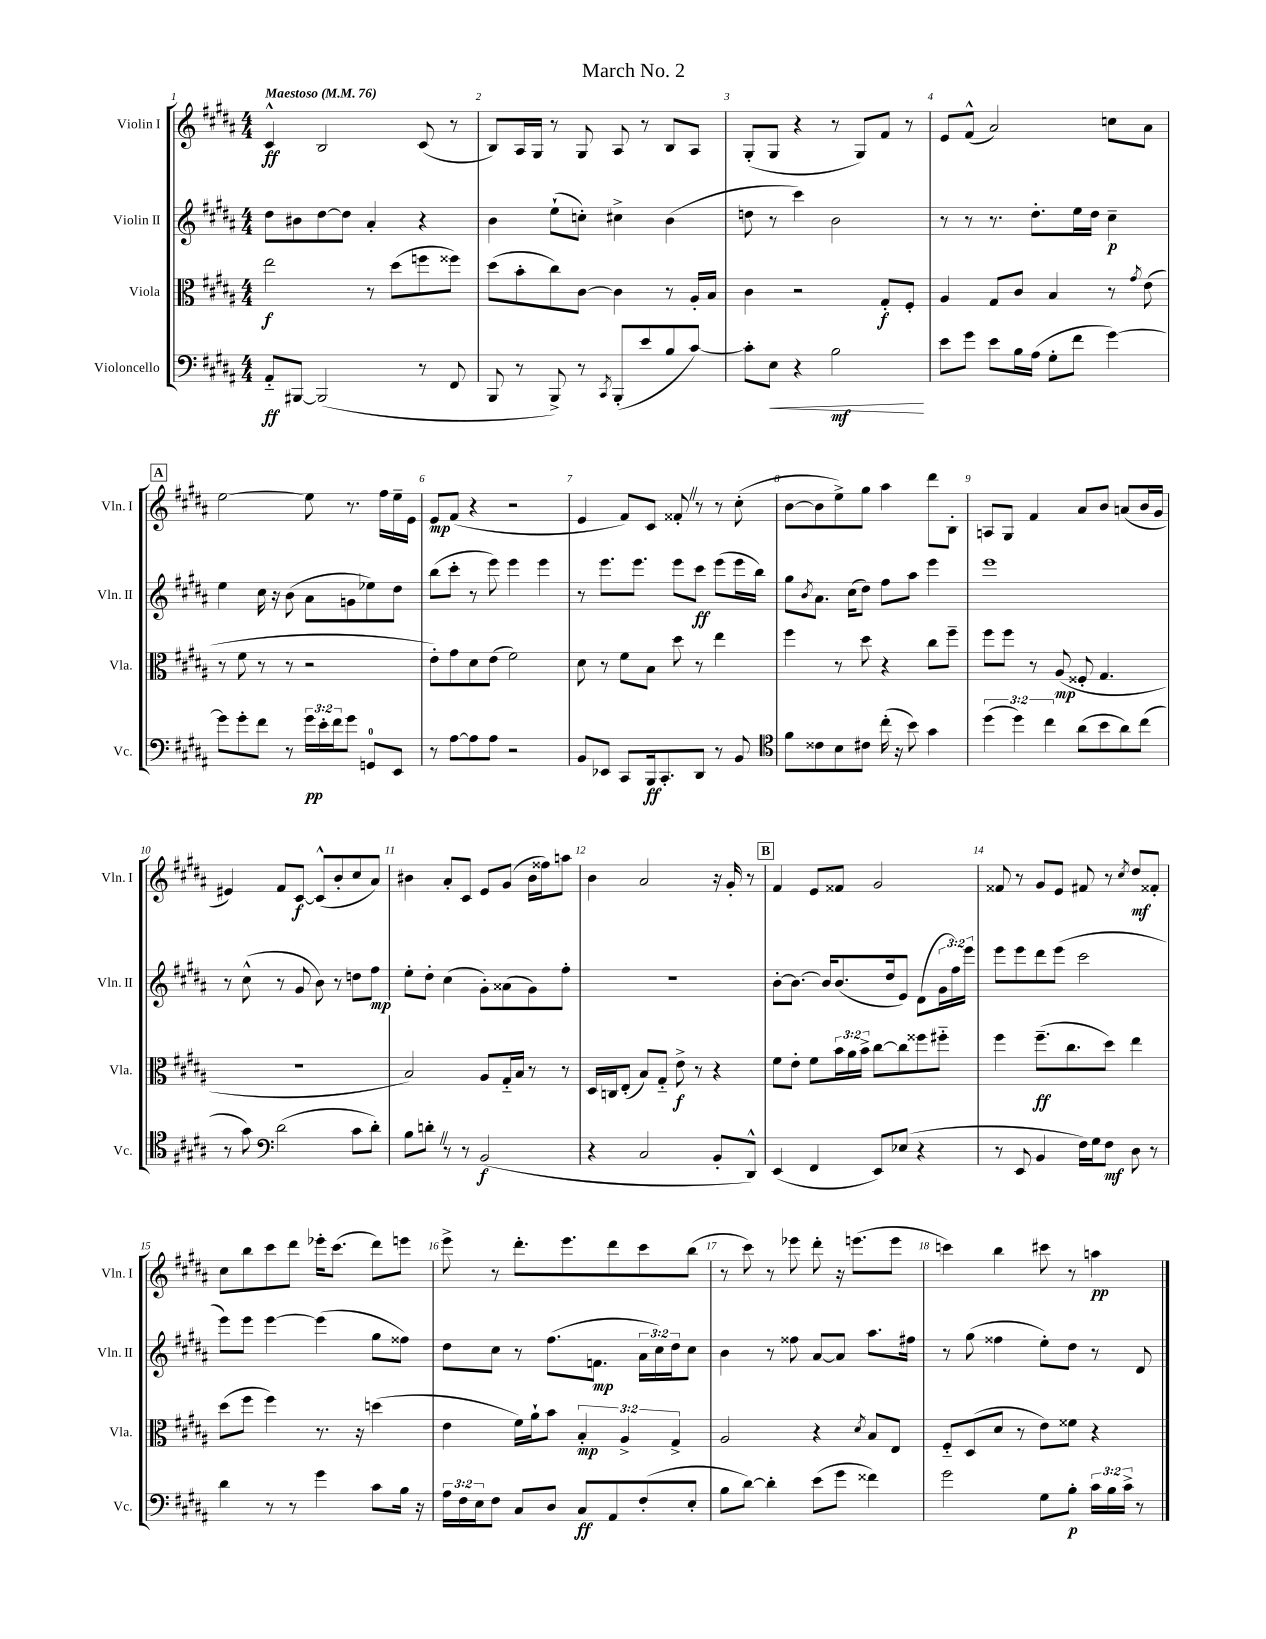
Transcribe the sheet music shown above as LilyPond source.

\header { title = "March No. 2" }
<<
\new StaffGroup <<
\new Staff = "s0" \with { instrumentName = "Violin I" shortInstrumentName = "Vln. I" } {
    \clef treble \key b \major \numericTimeSignature \time 4/4 \tempo "Maestoso" 4 = 76
    cis'4-^\ff b2 cis'8( r8 |
    b8) ais16 gis16 r8 gis8 ais8 r8 b8 ais8 |
    gis8-.( gis8 r4 r8 gis8) fis'8 r8 |
    e'8 fis'8-^( ais'2) c''8 ais'8 |
    \mark \markup { \box "A" } e''2~ e''8 r8. fis''16 e''16-- e'16 |
    e'8\mp fis'8( r4 r2 |
    e'4 fis'8) cis'8 fisis'8-. \once \override BreathingSign.text = \markup { \musicglyph "scripts.caesura.straight" } \breathe r8 r8 cis''8-.( |
    b'8~ b'8 e''8->) gis''8 ais''4 dis'''8 b8-. |
    a8 gis8 fis'4 ais'8 b'8 a'8( b'16 gis'16 |
    eis'4) fis'8 cis'8~\f cis'8-^( b'8-. cis''8 ais'8) |
    bis'4 ais'8-. cis'8 e'8 gis'8( bis'16 fisis''16) a''8 |
    b'4 ais'2 r16 gis'16-. r8 |
    \mark \markup { \box "B" } fis'4 e'8 fisis'8 gis'2 |
    fisis'8 r8 gis'8 e'8 fis'8 r8 \acciaccatura { cis''8 } dis''8\mf fisis'8-. |
    cis''8 b''8 cis'''8 dis'''8 ees'''16-. cis'''8.( dis'''8) e'''8 |
    e'''8-> r8 dis'''8.-. e'''8. dis'''8 cis'''8 b''8( |
    r8 cis'''8) r8 ees'''8 dis'''8-. r16 e'''8.( e'''8 |
    c'''4) b''4 cis'''8 r8 a''4\pp \bar "|." |
}
\new Staff = "s1" \with { instrumentName = "Violin II" shortInstrumentName = "Vln. II" } {
    \clef treble \key b \major \numericTimeSignature \time 4/4 \override Staff.TupletNumber.text = #tuplet-number::calc-fraction-text
    dis''8 bis'8 dis''8~ dis''8 ais'4-. r4 |
    b'4 e''8-!( c''8-.) cis''4-> b'4( |
    d''8 r8 cis'''4) b'2 |
    r8 r8 r8. dis''8.-. e''16 dis''16 cis''4--\p |
    \mark \markup { \box "A" } e''4 cis''16 r16 b'8( ais'8 g'8 ees''8) dis''8 |
    b''8( cis'''8-. r8 e'''8) e'''4 e'''4 |
    r8 e'''8. e'''8. e'''8 cis'''8\ff e'''8( e'''16 b''16) |
    gis''8 \acciaccatura { b'8 } ais'8. cis''16( dis''8) fis''8 ais''8 e'''4 |
    e'''1 |
    r8 cis''8-^( r8 gis'8 b'8) r8 d''8 fis''8\mp |
    e''8-. dis''8-. cis''4( gis'8-.) aisis'8( gis'8) fis''8-. |
    R1 |
    \mark \markup { \box "B" } b'8~-. b'8.~ b'16 b'8.( dis''16 e'8) dis'8( \tuplet 3/2 { gis'16 fis''16) e'''16 } |
    e'''8 e'''8 dis'''8 e'''8( cis'''2 |
    e'''8) e'''8 e'''4~ e'''4( gis''8 fisis''8) |
    dis''8 cis''8 r8 fis''8.( f'8.\mp \tuplet 3/2 { ais'16 cis''16) dis''16 } cis''8 |
    b'4 r8 fisis''8 ais'8~ ais'8 ais''8. fis''16 |
    r8 gis''8( fisis''4 e''8-.) dis''8 r8 dis'8 \bar "|." |
}
\new Staff = "s2" \with { instrumentName = "Viola" shortInstrumentName = "Vla." } {
    \clef alto \key b \major \numericTimeSignature \time 4/4 \override Staff.TupletNumber.text = #tuplet-number::calc-fraction-text
    e''2\f r8 dis''8( f''8 fisis''8) |
    dis''8( b'8-. cis''8) cis'8~ cis'4 r8 ais16-. b16 |
    cis'4 r2 gis8-.\f fis8-. |
    ais4 gis8 cis'8 b4 r8 \acciaccatura { gis'8 } e'8( |
    \mark \markup { \box "A" } r8 fis'8 r8 r8 r2 |
    e'8-.) gis'8 dis'8 e'8( fis'2) |
    dis'8 r8 fis'8 b8 dis''8 r8 e''4 |
    fis''4 r8 dis''8 r4 cis''8 fis''8-- |
    fis''8 fis''8 r8 ais8\mp( fisis8-. gis4. |
    R1 |
    b2) ais8 gis16-_ b16 r8 r8 |
    dis16 c16 e8-.( b8) gis8-_ e'8->\f r8 r4 |
    \mark \markup { \box "B" } fis'8 e'8-. fis'8 \tuplet 3/2 { b'16 ais'16 b'16-> } cis''8~ cis''8 fisis''8 fis''8-_ |
    fis''4 fis''8.--\ff( cis''8. dis''8) e''4 |
    dis''8( fis''8 fis''4) r8. r16 d''4( |
    e'4 fis'16) ais'16-! b'8 \tuplet 3/2 { b4-.\mp ais4-> gis4-> } |
    ais2 r4 \acciaccatura { dis'8 } b8 e8 |
    fis8-_ dis8( dis'8 r8 e'8) fisis'8 r4 \bar "|." |
}
\new Staff = "s3" \with { instrumentName = "Violoncello" shortInstrumentName = "Vc." } {
    \clef bass \key b \major \numericTimeSignature \time 4/4 \override Staff.TupletNumber.text = #tuplet-number::calc-fraction-text
    ais,8-_\ff bis,,8~ bis,,2( r8 fis,8 |
    b,,8 r8 b,,8->) r8 \acciaccatura { cis,8 } b,,8-.( e'8 b8 cis'8~) |
    cis'8-. e8\< r4 b2\mf\! |
    e'8 gis'8 e'8 b16 ais16( gis8-. fis'8 gis'4~) |
    \mark \markup { \box "A" } gis'8 gis'8-. fis'8 r8 \tuplet 3/2 { gis'16\pp e'16-. fis'16 } gis'8 g,8-0 e,8 |
    r8 ais8~ ais8 ais8 r2 |
    b,8 ees,8 cis,8 b,,16\ff cis,8.-. dis,8 r8 b,8 |
    \clef tenor fis'8 cisis'8 b8 cis'8 cis''16-.( r16 b'8) gis'4 |
    \tuplet 3/2 { dis''4( dis''4) cis''4 } ais'8( b'8 ais'8) cis''8( |
    r8 gis'8) \clef bass dis'2( cis'8 dis'8-.) |
    b8 d'8-. \once \override BreathingSign.text = \markup { \musicglyph "scripts.caesura.straight" } \breathe r8 r8 b,2\f( |
    r4 cis2 b,8-. dis,8-^) |
    \mark \markup { \box "B" } e,4( fis,4 e,8) ees8( r4 |
    r8 e,8 b,4 fis16) gis16 fis8\mf dis8 r8 |
    dis'4 r8 r8 gis'4 cis'8 b16 r16 |
    \tuplet 3/2 { ais16 fis16 e16 } fis8 cis8 dis8 cis8\ff ais,8 fis8-.( e8-. |
    b8 dis'8~) dis'4-. e'8( gis'8 fisis'4) |
    gis'2 gis8 b8-.\p \tuplet 3/2 { cis'16 b16 cis'16-> } r8 \bar "|." |
}
>>
>>
\layout { \context { \Score \override BarNumber.break-visibility = ##(#f #t #t) barNumberVisibility = #all-bar-numbers-visible } }
